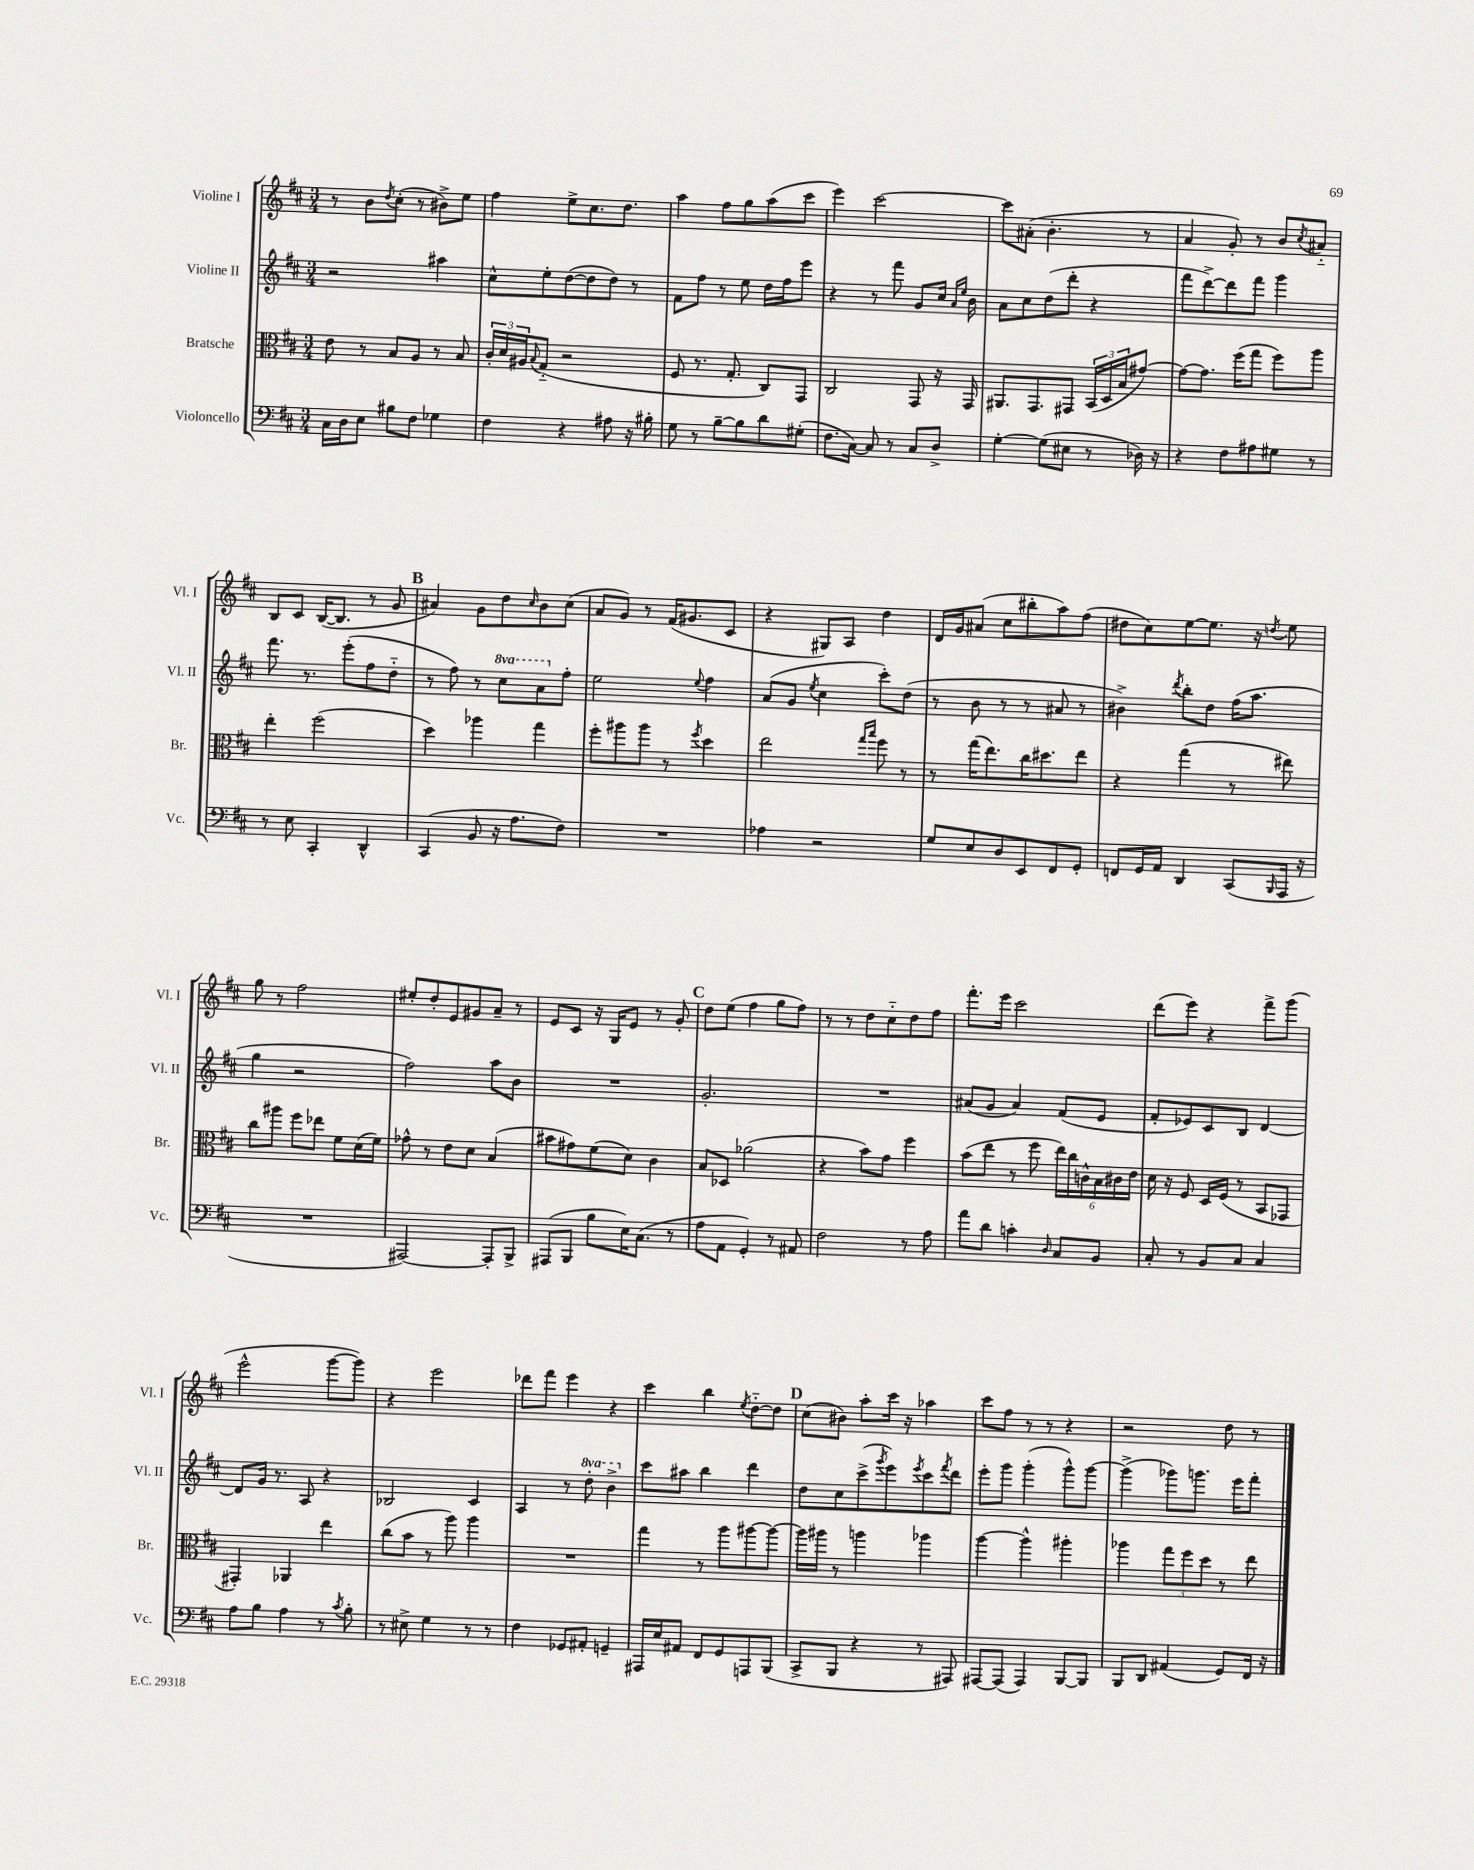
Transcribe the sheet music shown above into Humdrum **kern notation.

**kern	**kern	**kern	**kern
*staff4	*staff3	*staff2	*staff1
*clefF4	*clefC3	*clefG2	*clefG2
*k[f#c#]	*k[f#c#]	*k[f#c#]	*k[f#c#]
*M3/4	*M3/4	*M3/4	*M3/4
16C#	8e	2r	8r
16D	.	.	.
8E	8r	.	8b
.	.	.	8qdd
8B#	8B	.	(8cc#'
8F#	8A	.	8r
4G-	8r	4aa#	8b#^)
.	8B	.	8ee
=	=	=	=
4F#	24c#'	8cc#^^	4ff#
.	24d	.	.
.	24A#	.	.
.	8qqB	.	.
.	(8G'~	8ee'	.
4r	2r	([8dd	8ee^
.	.	8dd]	8.cc#
8A#	.	8dd)	.
.	.	.	8.dd
16r	.	8r	.
16B#'	.	.	.
=	=	=	=
8G	8F#	8f#	4aa
8r	8.r	8ff#	.
[8B~	.	8r	8ff#
.	8.G'	.	.
8B]	.	8ee	8gg
8d	8C#)	16dd	(8aa
.	.	16ff#	.
(8G#'	8GG	8eee	8ccc#
=	=	=	=
8.F#	2C#	4r	4eee)
[16C#)	.	.	.
8C#]	.	8r	[2ccc#
8r	.	8fff#	.
8C#	8GG	8g	.
8D^	16r	16cc#	.
.	.	16qqa	.
.	.	16qqee	.
.	16GG	16b	.
=	=	=	=
[4G'	8.AA#	8a	8ccc#]
.	.	8cc#	(8a#'
.	8.GG	.	.
(8G]	.	(8dd	4.b'
8E#	8GG#	8ddd'	.
8r	(24BB	4r	.
.	24D	.	.
.	24B	.	.
16D-)	[8g#)	.	8r
16r	.	.	.
=	=	=	=
4r	8g#_	8fff#	4a
.	8.g#]	[8ddd^)	.
8F#	.	8ddd]	8g')
.	(16ff#	.	.
8A#	8gg	8fff#	8r
8G#	8ff#)	4ggg	8b
.	.	.	8qcc#
8r	8aa	.	8a#'~
=	=	=	=
8r	4ee'	8.fff#	8B
8E	.	.	8c#
.	.	8.r	.
4CC#'	(2ff#	.	([16B
.	.	.	8.B]
.	.	(8eee'	.
4DD^^	.	8ff#	8r
.	.	8dd'~	8g
=	=	=	=
(4CC#	4dd)	8r	4a#)
.	.	8ff#)	.
8BB	4aa-	8r	8g
16r	.	8ccc#	8dd
8.A	.	.	.
.	.	.	16qqcc#
.	4gg	8aa	8b
8F#)	.	8ff#'	(8cc#
=	=	=	=
2.r	8ff#'	2ee	8a
.	8aa#	.	8g)
.	8aa#	.	8r
.	8r	.	(16f#
.	.	.	8.g#
.	8qff#	8qqee	.
.	4dd	4ff#	.
.	.	.	8c#
=	=	=	=
4A-	2ee	(8a	4r
.	.	8g	.
.	.	8qee	.
2r	.	4cc#	8G#)
.	.	.	8A
.	16qqgg	.	.
.	16qqbb	.	.
.	8ff#	8ccc#')	4dd
.	8r	(8dd	.
=	=	=	=
8G	8r	8r	16d
.	.	.	16g
8E	(16gg	8b	(8a#
.	8.ee)	.	.
8D	.	8r	8cc#
8EE	16cc#	8r	8bb#'
.	8.dd#	.	.
8FF#	.	8a#	8aa)
8GG'	8ee	8r	(8ff#
=	=	=	=
8FF	4r	4b#^)	8dd#
16GG	.	.	8cc#)
16AA	.	.	.
.	.	8qddd	.
4DD	(4gg	8bb'	[8ee
.	.	8dd	8.ee]
(8CC#	8r	(16ff#	.
.	.	8.aa	16r
16qqBBB	.	.	8qdd
16AAA	8ee#)	.	8ee
16r	.	.	.
=	=	=	=
2.r	8cc#	4gg	8gg
.	8aa#	.	8r
.	8ff#	2r	2ff#
.	8ee-	.	.
.	8f#	.	.
.	(16d	.	.
.	16f#)	.	.
=	=	=	=
[2AAA#)	8g-^^	2ff#)	8ee#'
.	8r	.	8dd'
.	8e	.	8e
.	8d	.	8g#
8AAA#']	(4B	8aa	8a~
8BBB^	.	8b	8r
=	=	=	=
(8AAA#	8b#	2.r	8e
8BBB	8g#)	.	8c#
8B	(8f#	.	16r
.	.	.	16G
16E)	8d)	.	8e
(8.C#	.	.	.
.	4c#	.	8r
8r	.	.	8g'
=	=	=	=
8A	8B	2.g'	8dd
8AA	8D-	.	(8ee
4GG')	(2a-	.	4ff#
8r	.	.	8gg
8AA#	.	.	8ff#)
=	=	=	=
2F#	4r	2.r	8r
.	.	.	8r
.	8b)	.	8dd
.	8g	.	8cc#'~
8r	4ff#	.	8dd
8A	.	.	8ff#
=	=	=	=
8a	(8b	(8a#	8.fff#'
8d	8ee	8g	.
.	.	.	16eee
4c'	8r	4a#)	2ccc#
.	8ff#	.	.
16qqD	.	.	.
8C#	24ee)	(8f#	.
.	24cc#	.	.
.	24c^^	.	.
8BB	24B	8e	.
.	24c#	.	.
.	24e	.	.
=	=	=	=
8C#'	16d	8f#'	(8ddd
.	16r	.	.
8r	8F#	8e-)	8eee)
8BB	16D	8c#	4r
.	(16F#	.	.
8C#	8r	8B	.
4C#	8BB	[4d	8fff#^
.	8GG-	.	(8ggg
=	=	=	=
8A	4GG#')	8d]	2eee^^
8B	.	16g	.
.	.	8.r	.
4A	4AA-	.	.
.	.	8A	.
8r	4ee	4r	[8ggg
8qc#	.	.	.
8B'	.	.	8ggg])
=	=	=	=
8r	(8cc#	2B-	4r
8E#^	8b	.	.
4G	8r	.	2eee
.	8aa)	.	.
8r	4aa	4c#	.
8r	.	.	.
=	=	=	=
4F#	2.r	4A	8ddd-
.	.	.	8fff#
8GG-	.	8r	4eee
8AA#'	.	8ddd'	.
4GG~	.	4bb^	4r
=	=	=	=
16AAA#	4gg	8ccc#	4ccc#
16E	.	.	.
8AA#	.	8aa#	.
8FF#	8r	4bb	4bb
8GG	8aa	.	.
.	.	.	8qee
8AAA	[8aa#	4ddd	[8dd'~
(8BBB	8aa#_	.	8dd]
=	=	=	=
8CC#^	16aa#]	8dd	(8cc#
.	16aa#	.	.
8BBB	8r	8cc#	8b#)
4r	4aa	(8ccc#^	8aa'
.	.	8qggg	.
.	.	8eee)	16ccc#
.	.	.	16r
.	.	8qeee	.
8r	4aa-	8ccc#	4aa-
.	.	8qfff#	.
8AAA#)	.	8ddd	.
=	=	=	=
[8AAA#	[4aa	8eee'	8ccc#
(8AAA#]	.	8ggg	8ff#
4AAA#)	4aa^^]	(4ggg'	8r
.	.	.	8r
[8BBB	4aa#'	8ggg^^)	4r
8BBB]	.	[8ggg	.
=	=	=	=
8BBB	4aa-	(4ggg^]	2r
8DD	.	.	.
(4AA#	12gg	8ggg-)	.
.	12ff#	.	.
.	.	8.ggg	.
.	12dd	.	.
8GG)	8r	.	8dd
.	.	16eee	.
16FF#	8ee	8fff#'	8r
16r	.	.	.
==	==	==	==
*-	*-	*-	*-
